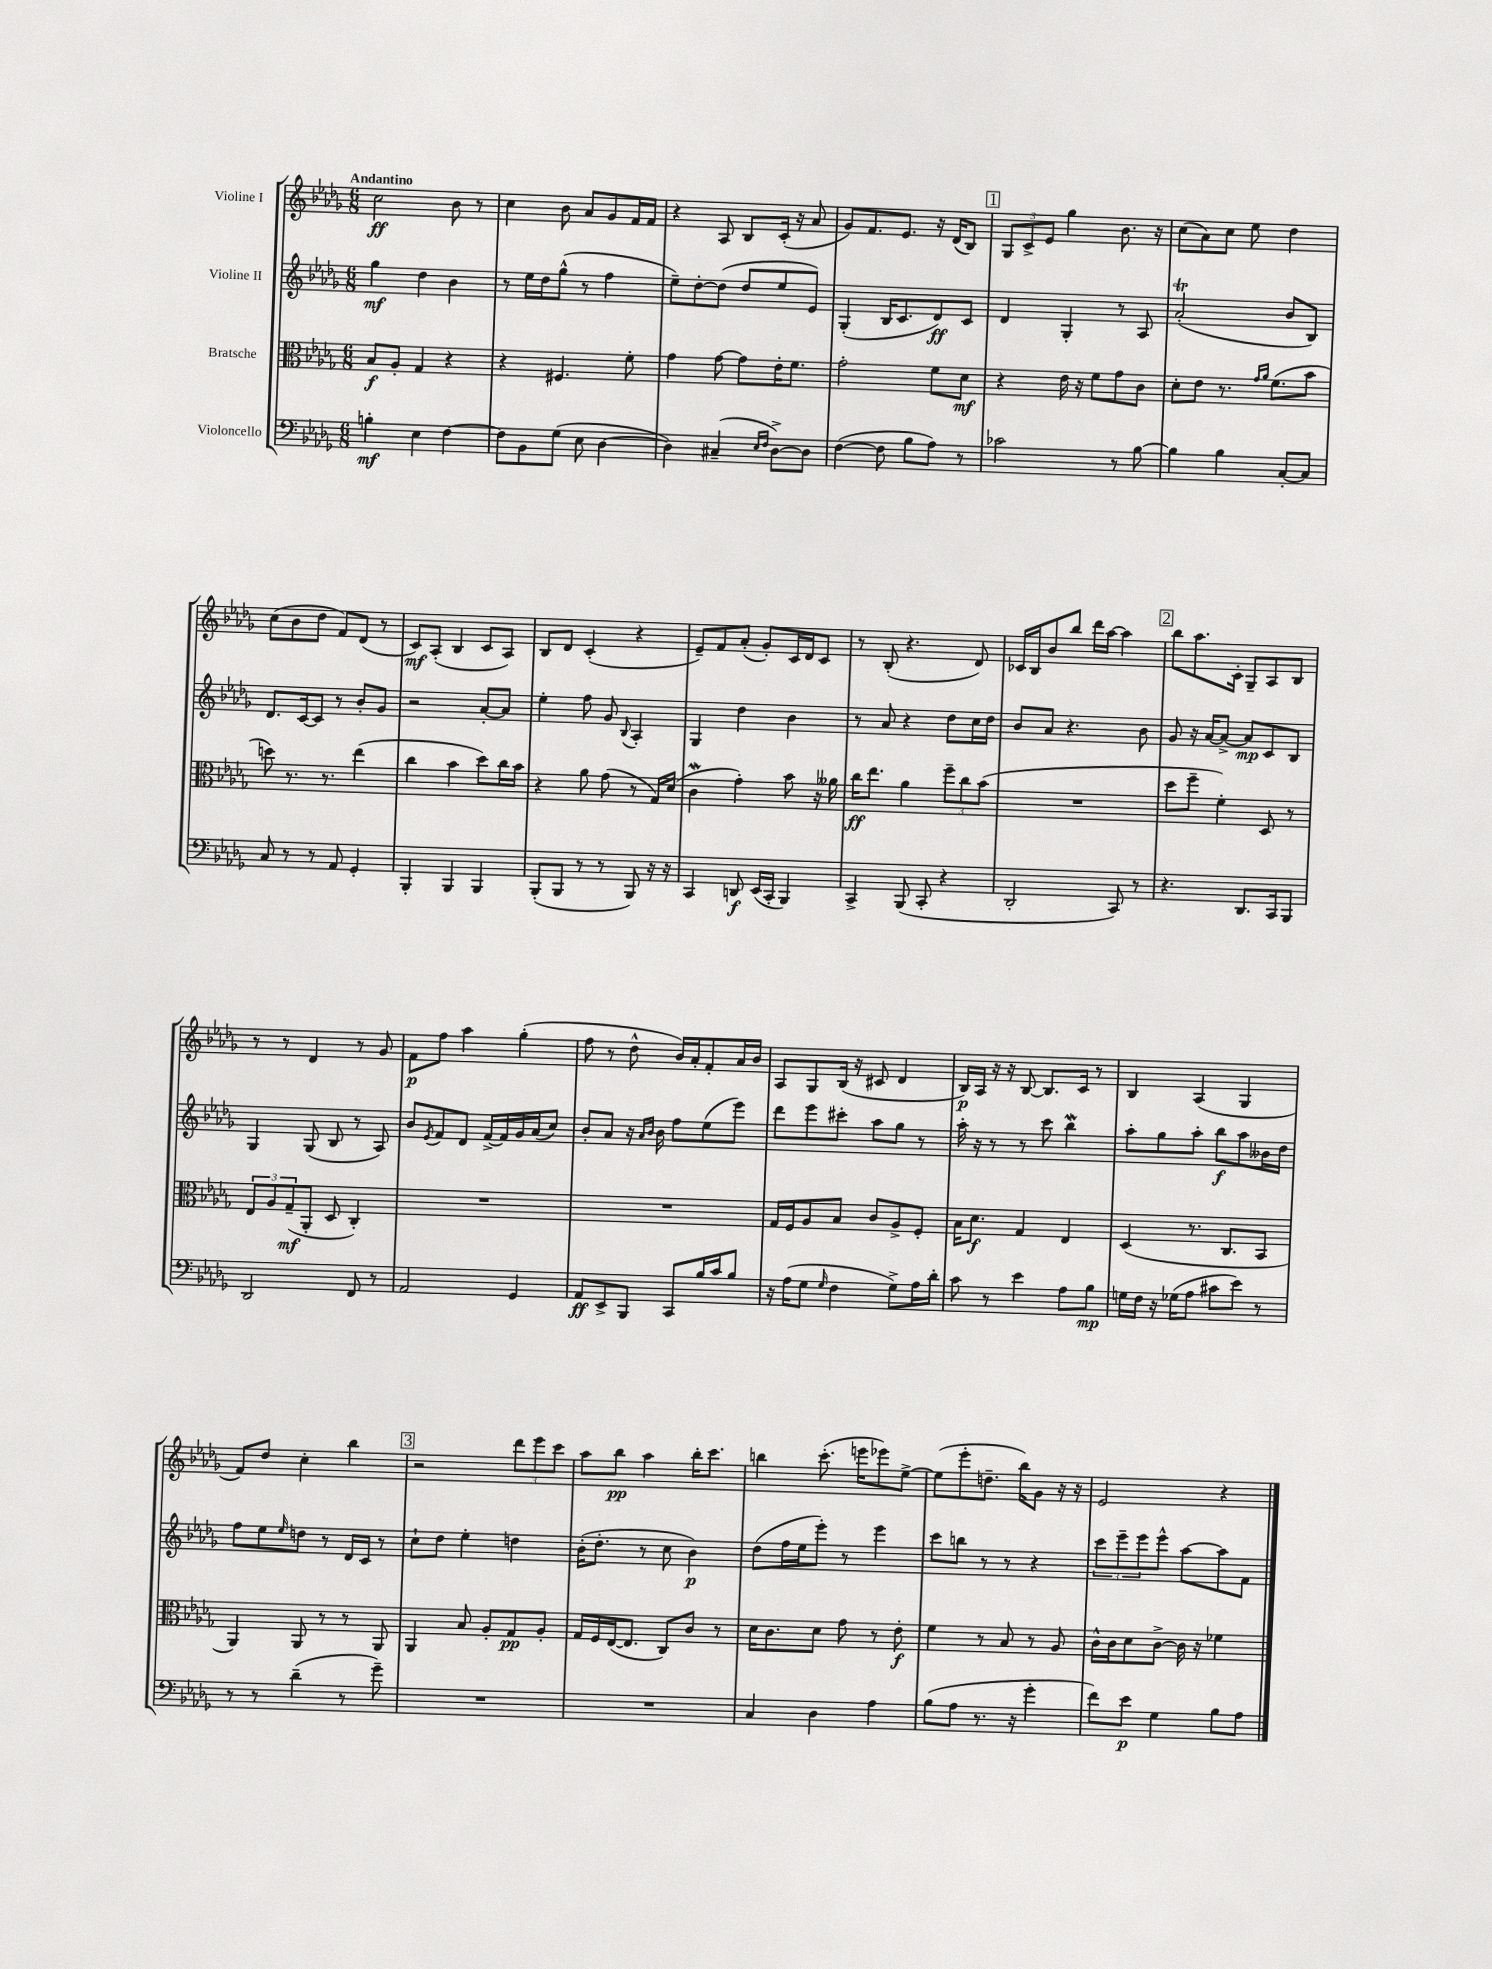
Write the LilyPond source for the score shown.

<<
\new StaffGroup <<
\new Staff = "s0" \with { instrumentName = "Violine I" } {
    \clef treble \key des \major \numericTimeSignature \time 6/8 \tempo "Andantino"
    c''2\ff bes'8 r8 |
    c''4 bes'8 aes'8 ges'8 f'16 f'16 |
    r4 aes8 bes8 c'16-.( r16 aes'8 |
    ges'8) f'8. ees'8. r16 des'16( bes8) |
    \mark \markup { \box "1" } \tuplet 3/2 { ges8 c'8-> ees'8 } ges''4 bes'8. r16 |
    c''8( aes'8) c''8 ees''8 des''4 |
    c''8( bes'8 des''8 f'8) des'8( r8 |
    c'8\mf) aes8-.( bes4 c'8 aes8) |
    bes8 des'8 c'4-.( r4 |
    ees'8--) f'8 aes'8-.( ges'8-.) c'16 des'16 c'8 |
    r8 bes8-.( r4. des'8) |
    ces'16 bes16 bes'8 bes''8 des'''16 aes''16~ aes''4 |
    \mark \markup { \box "2" } bes''8 aes''8. c'16-. ges8-- aes8 bes8 |
    r8 r8 des'4 r8 ges'8 |
    f'8\p f''8 aes''4 ges''4-.( |
    f''8 r8 des''8-^ bes'16) aes'16-. f'8-. aes'16 bes'16 |
    aes8 ges8 bes16( r16 cis'8 des'4 |
    bes16\p) aes16 r16 r16 bes8~ bes8. c'16 r8 |
    bes4 aes4( ges4 |
    f'8) des''8 c''4-. bes''4 |
    \mark \markup { \box "3" } r2 \tuplet 3/2 { des'''8 ees'''8 c'''8 } |
    aes''8 bes''8\pp aes''4 bes''16-. c'''8. |
    b''4 c'''8.-.( e'''16 ees'''8) ees''8~-> |
    ees''8( ees'''8-. d''8.-- bes''16) ges'8 r16 r16 |
    ees'2 r4 \bar "|." |
}
\new Staff = "s1" \with { instrumentName = "Violine II" } {
    \clef treble \key des \major \numericTimeSignature \time 6/8
    ges''4\mf des''4 bes'4 |
    r8 ees''16 des''16 ges''8-^( r8 f''4 |
    ees''8--) des''8~-. des''8( des''8 ees''8 ees'8) |
    ges4-.( bes16 c'8. des'8\ff) c'8 |
    \mark \markup { \box "1" } des'4 ges4-. r8 aes8 |
    aes'2-.\trill( bes'8 bes8) |
    des'8. c'16~ c'8 r8 bes'8-. ges'8 |
    r2 aes'8~-. aes'8 |
    ees''4-. f''8 ges'8 \appoggiatura { bes8 } aes4-. |
    ges4 des''4 bes'4 |
    r8 aes'8 r4 des''8 c''16 des''16 |
    bes'8 aes'8 r4. bes'8 |
    \mark \markup { \box "2" } ges'8 r16 aes'16~ aes'8~-> aes'8\mp c'8 bes8 |
    ges4 ges8( bes8 r8 aes8) |
    bes'8 \acciaccatura { ees'8 } f'8 des'8 f'16~-> f'16 ges'16 aes'16( c''8) |
    bes'8-. aes'8 r16 \grace { aes'16 bes'16 } bes'16 f''8 ees''8( ees'''8) |
    des'''8 ees'''8 cis'''8-. aes''8 ges''8 r8 |
    aes''16-. r16 r8 r8 c'''8 bes''4\mordent |
    aes''8-. ges''8 aes''8-. bes''8\f aes''8 beses'16 des''16 |
    f''8 ees''8 \grace { ees''16 } d''8 r8 des'16 c'16 r8 |
    \mark \markup { \box "3" } c''8-! des''8 ees''4-. d''4 |
    bes'16-.( des''8.-. r8 c''8 bes'4\p) |
    des''8( f''16 ees''16 ees'''8-.) r8 ees'''4 |
    c'''8 b''8 r8 r8 r4 |
    \tuplet 3/2 { c'''8 ees'''8-- ees'''8 } ees'''8-^ aes''8~ aes''8 f'8 \bar "|." |
}
\new Staff = "s2" \with { instrumentName = "Bratsche" } {
    \clef alto \key des \major \numericTimeSignature \time 6/8
    bes8\f aes8-. ges4 r4 |
    r4 fis4. f'8-. |
    ges'4 ges'8~ ges'8 ees'16-. f'8. |
    ges'2-. f'8 des'8\mf |
    \mark \markup { \box "1" } r4 ees'16 r16 f'8 ges'8 c'8 |
    des'8-. ees'8 r8. \grace { ges'16 aes'16 } f'8.( bes'8 |
    d''8) r8. r8. ees''4( |
    c''4 bes'4 des''8) c''16 bes'16 |
    r4 aes'8 ges'8( r8 ges16) des'16( |
    c'4\mordent ges'4-.) bes'8 r16 aeses'16 |
    c''16\ff ees''8. aes'4 \tuplet 3/2 { f''8-- c''8 bes'8( } |
    R2. |
    \mark \markup { \box "2" } des''8 f''8-- f'4-.) des8 r8 |
    \tuplet 3/2 { ees8 aes8 ges8--\mf( } aes,8-. des8 c4-.) |
    R2. |
    R2. |
    ges16 f16 aes8 bes8 c'8 aes8-> f8-. |
    bes16 des'8.\f ges4 ees4 |
    des4( r8. c8. bes,8 |
    aes,4) aes,8 r8 r8 aes,8 |
    \mark \markup { \box "3" } aes,4 bes8 aes8-. ges8\pp aes8-. |
    ges16 f16 ees16~( ees8. c8) c'8 r8 |
    des'16 c'8. des'8 ges'8 r8 ees'8-.\f |
    f'4 r8 bes8 r8 aes8 |
    c'16-^ c'16 des'8 c'8~-> c'16 r16 fes'4 \bar "|." |
}
\new Staff = "s3" \with { instrumentName = "Violoncello" } {
    \clef bass \key des \major \numericTimeSignature \time 6/8
    b4-.\mf ees4 f4~ |
    f8 bes,8 ges8( ees8 des4~ |
    des4) cis4--( \grace { ees16 f16 } des8~->) des8 |
    f4~( f8 bes8 aes8) r8 |
    \mark \markup { \box "1" } ces'2 r8 bes8~ |
    bes4 bes4 c8~-. c8 |
    c8 r8 r8 aes,8 ges,4-. |
    bes,,4-. bes,,4 bes,,4 |
    bes,,8-.( bes,,8 r8 r8 bes,,8) r16 r16 |
    c,4 d,8\f ees,16( c,16-. bes,,4) |
    c,4-> bes,,8( c,8-. r4 |
    des,2-. c,8) r8 |
    \mark \markup { \box "2" } r4. des,8. c,16 bes,,8 |
    des,2 f,8 r8 |
    aes,2 ges,4 |
    aes,8\ff ees,8-> bes,,8 c,8 bes16 c'16 bes8 |
    r16 aes16( ges8 \grace { ges16 } f4 ges8->) aes16 des'16-. |
    c'8 r8 ees'4 aes8 bes8\mp |
    g16 f16 r16 ges16( aes8 cis'8 ees'8) r8 |
    r8 r8 des'4--( r8 ges'8--) |
    \mark \markup { \box "3" } R2. |
    R2. |
    c4 des4 aes4 |
    bes8( aes8 r8. r16 ges'4-. |
    f'8) ees'8\p ges4 bes8 aes8 \bar "|." |
}
>>
>>
\layout { \context { \Score \remove "Bar_number_engraver" } }
